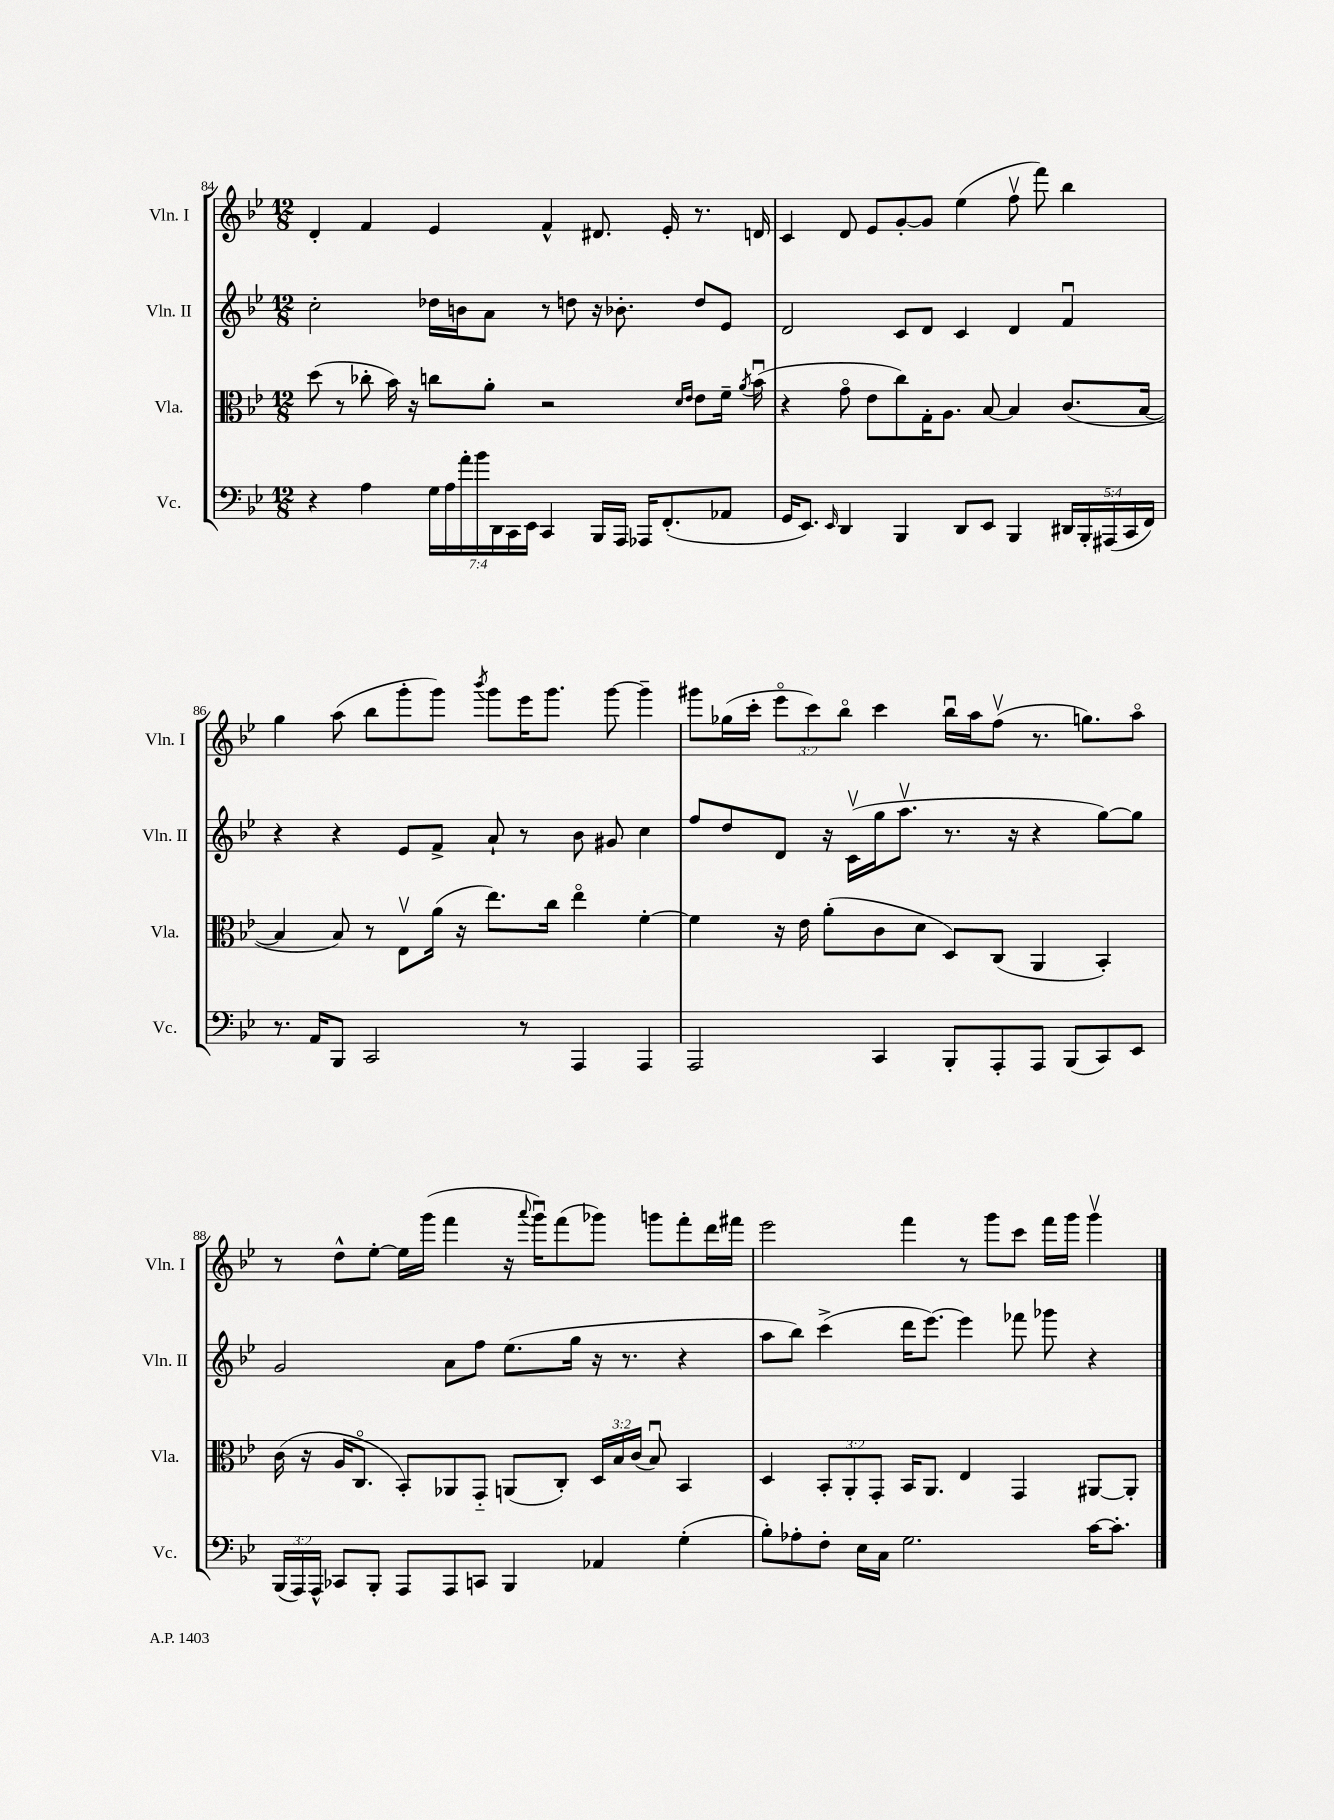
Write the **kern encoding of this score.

**kern	**kern	**kern	**kern
*staff4	*staff3	*staff2	*staff1
*clefF4	*clefC3	*clefG2	*clefG2
*k[b-e-]	*k[b-e-]	*k[b-e-]	*k[b-e-]
*M12/8	*M12/8	*M12/8	*M12/8
4r	(8dd\	2cc'\	4d'/
.	8r	.	.
4A\	8cc-'\	.	4f/
.	16b-\)	.	.
.	16r	.	.
28G\LL	8cc\L	16dd-\LL	4e-/
28A\	.	.	.
.	.	16b\J	.
28a'\	.	.	.
28b-\	.	.	.
.	8a'\J	8a\J	.
28DD\	.	.	.
28CC\	.	.	.
28EE-\JJ	.	.	.
4CC/	2r	8r	4f^^/
.	.	8dd\	.
16BBB-/LL	.	16r	8.d#/
16AAA/JJ	.	8.b-'\	.
16AAA-/LK	.	.	.
(8.FF'/	.	.	16e-'/
.	16qqd/LL	.	.
.	16qqe-/JJ	.	.
.	8e-\L	8dd/L	8.r
8AA-/J	16f~\Jk	8e-/J	.
.	8qa/	.	.
.	(16b-u\	.	16d/
=	=	=	=
16GG/LK	4r	2d/	4c/
8.EE-/J)	.	.	.
16qqEE-/	.	.	.
4DD/	8go\	.	8d/
.	8e-\L	.	8e-/L
4BBB-/	8cc\)	8c/L	[8g'/
.	16G'\K	8d/J	8g/]J
.	8.A\J	.	.
8DD/L	.	4c/	(4ee-\
8EE-/J	[8B-/	.	.
4BBB-/	4B-/]	4d/	8ffv\
.	.	.	8fff\)
20DD#/LL	(8.c/L	4fu/	4bb-\
20BBB-'/	.	.	.
(20AAA#/	.	.	.
20CC/	.	.	.
.	[16B-/Jk	.	.
20FF/JJ)	.	.	.
=	=	=	=
8.r	4B-/]	4r	4gg\
16AA/LK	.	.	.
8BBB-/J	8B-/)	4r	(8aa\
2CC/	8r	.	8bb-\L
.	8E-v\L	8e-/L	8ggg'\
.	(16a\Jk	8f^/J	8ggg\J)
.	16r	.	.
.	.	.	8qbbb-/
.	8.ee-\L)	8a`/	8ggg\L
8r	.	8r	16eee-\K
.	16cc\Jk	.	8.ggg\J
4AAA/	4ee-o\	8b-\	.
.	.	8g#/	[8ggg\
4AAA/	[4f'\	4cc\	4ggg~\]
=	=	=	=
2AAA/	4f\]	8ff/L	8ggg#\L
.	.	8dd/	(16gg-\L
.	.	.	16ccc'\JJ
.	16r	8d/J	12eee-o\L
.	16e-\	.	.
.	.	.	12ccc\)
.	(8a'\L	16r	.
.	.	.	12bb-o\J
.	.	(16cv\LL	.
4CC/	8c\	16gg\J	4ccc\
.	.	8.aav\J	.
.	8d\J	.	.
8BBB-'/L	8D/L)	8.r	16bb-u\LL
.	.	.	16aa\J
8AAA'/	(8C/J	.	(8ffv\J
.	.	16r	.
8AAA/J	4AA/	4r	8.r
(8BBB-/L	.	.	.
.	.	.	8.gg\L)
8CC/)	4BB-'/)	[8gg\L)	.
8EE-/J	.	8gg\]J	8aao\J
=	=	=	=
(24BBB-/LL	(16c\	2g/	8r
24AAA/)	.	.	.
.	16r	.	.
24AAA^^/JJ	.	.	.
8CC-/L	16A/LK	.	8dd^^\L
.	8.Co/J	.	.
8BBB-'/J	.	.	[8ee-'\J
8AAA/L	8BB-'/L)	.	16ee-\]LL
.	.	.	(16ggg\JJ
8AAA/	8AA-/	8a\L	4fff\
8CC/J	8GG'~/J	8ff\J	.
4BBB-/	(8AA/L	(8.ee-\L	16r
.	.	.	8qqaaa/
.	.	.	16gggu\LK)
.	8C'/J)	.	(8fff\
.	.	16gg\Jk	.
4AA-/	24D/LL	16r	8ggg-\J)
.	24B-/	.	.
.	.	8.r	.
.	(24c/JJ	.	.
.	8B-u/)	.	8ggg\L
(4G'\	4BB-/	4r	8fff'\
.	.	.	16ddd\L
.	.	.	16fff#\JJ
=	=	=	=
8B-'\L)	4D/	8aa\L	2eee-\
8A-'\	.	8bb-\J)	.
8F'\J	12BB-'/L	(4ccc^\	.
.	12AA'/	.	.
16E-\LL	.	.	.
.	12GG'/J	.	.
16C\JJ	.	.	.
2.G\	16BB-/LK	16ddd\LK	4fff\
.	8.AA/J	[8.eee-\J)	.
.	4E-/	4eee-\]	8r
.	.	.	8ggg\L
.	4GG/	8fff-\	8ccc\J
.	.	8ggg-\	16fff\LL
.	.	.	16ggg\JJ
[16c\LK	[8AA#/L	4r	4gggv\
8.c'\]J	.	.	.
.	8AA#'/]J	.	.
==	==	==	==
*-	*-	*-	*-
